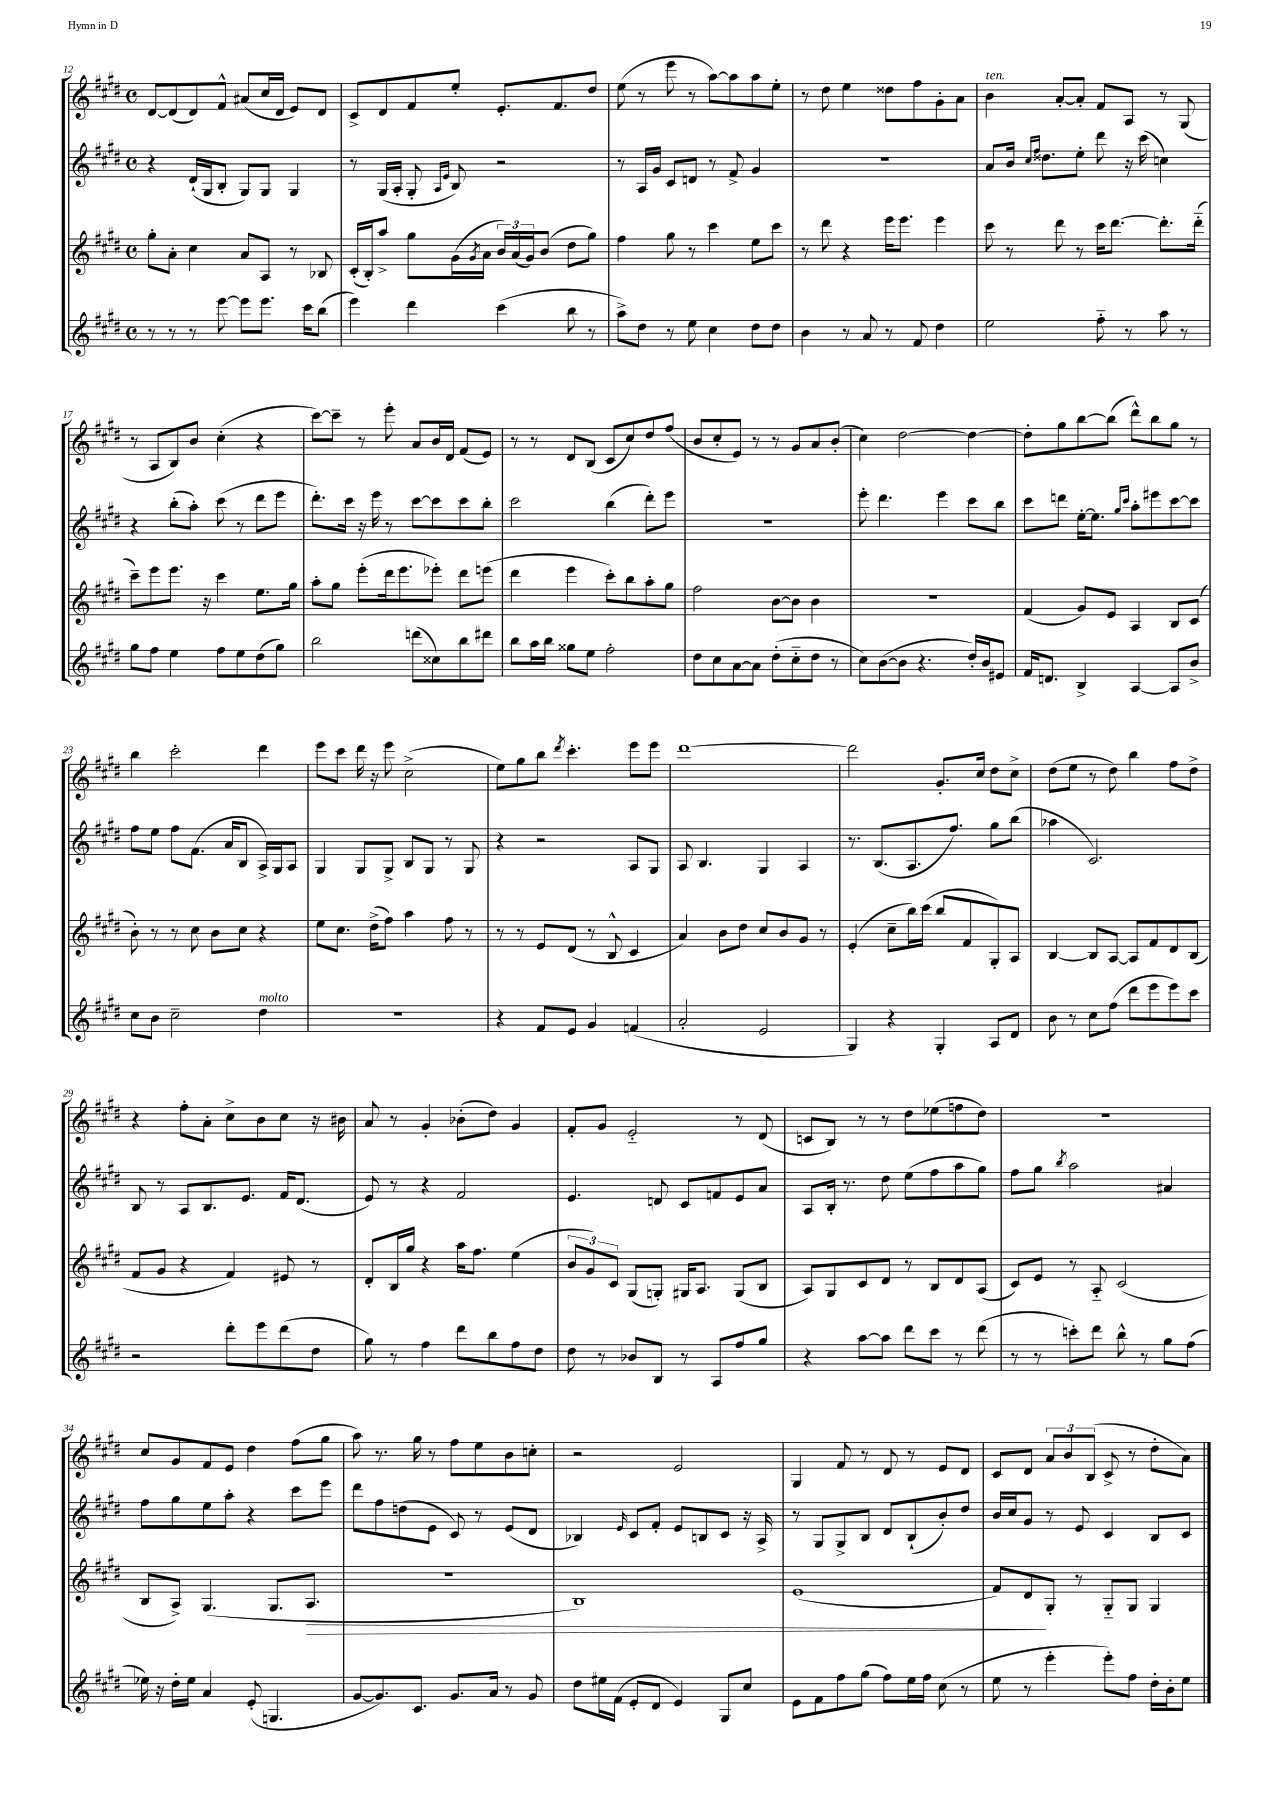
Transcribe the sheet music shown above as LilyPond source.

<<
\new StaffGroup <<
\new Staff = "s0" {
    \clef treble \key e \major \defaultTimeSignature \time 4/4
    dis'8~ dis'8( dis'8) fis'8-^ ais'8( cis''16 dis'16 e'8) dis'8 |
    cis'8-> dis'8 fis'8 e''8-. e'8.-. fis'8. dis''8 |
    e''8( r8 e'''8 r8 a''8~) a''8 a''8 e''8-. |
    r8 dis''8 e''4 disis''8 fis''8 gis'8-. a'8 |
    b'4^\markup { \italic "ten." } a'8~-. a'8-. fis'8 a8 r8 gis8( |
    r8 a8 b8) b'8 cis''4-.( r4 |
    cis'''8~) cis'''8-- r8 e'''8-. a'8 b'16 dis'16 fis'8( e'8) |
    r8 r8 dis'8 b8( cis'8 cis''8) dis''8 fis''8( |
    b'8 cis''8-. e'8) r8 r8 gis'8 a'8 b'8-.( |
    cis''4) dis''2~ dis''4~ |
    dis''8-. gis''8 b''8~ b''8( dis'''8-^) b''8 gis''8 r8 |
    b''4 cis'''2-. dis'''4 |
    e'''8 cis'''8 dis'''16 r16 e'''8 cis''2->( |
    e''8) gis''8 b''8 \acciaccatura { dis'''8 } cis'''4.-. e'''8 e'''8 |
    dis'''1~ |
    dis'''2 gis'8.-. cis''16 dis''8 cis''8-> |
    dis''8( e''8 r8 dis''8) b''4 fis''8 dis''8-> |
    r4 fis''8-. a'8-. cis''8-> b'8 cis''8 r16 bis'16 |
    a'8 r8 gis'4-. bes'8-.( dis''8) gis'4 |
    fis'8-. gis'8 e'2-_ r8 dis'8( |
    c'8 b8) r8 r8 dis''8 ees''8( f''8 dis''8) |
    R1 |
    cis''8 gis'8 fis'8 e'8 dis''4 fis''8( gis''8 |
    a''8) r8. gis''16 r8 fis''8 e''8 b'8 c''8-. |
    r2 e'2 |
    gis4 fis'8 r8 dis'8 r8 e'8 dis'8 |
    cis'8 dis'8 \tuplet 3/2 { a'8 b'8 b8( } cis'8-> r8 dis''8-. a'8) \bar "|." |
}
\new Staff = "s1" {
    \clef treble \key e \major \defaultTimeSignature \time 4/4
    r4 dis'16-!( gis16 b8-. gis8) gis8 gis4 |
    r8 gis16( a16-. gis8-. \grace { a16 e'16 } b8) r2 |
    r8 a16 gis'16 cis'8 d'8 r8 fis'8-> gis'4 |
    R1 |
    a'8 b'16 \grace { cis''16 fis''16 } disis''8. e''8-. dis'''8 r16 cis'''16( c''4) |
    r4 b''8-.( a''8-.) cis'''8( r8 dis'''8 e'''8 |
    dis'''8.-.) cis'''16 r16 e'''16 r8 cis'''8~ cis'''8 cis'''8 b''8-. |
    cis'''2 b''4( dis'''8-.) e'''8 |
    R1 |
    e'''8-. dis'''4. e'''4 cis'''8 b''8 |
    cis'''8 d'''8 e''16~-. e''8. \grace { gis''16 cis'''16 } a''8-. eis'''8 cis'''8~ cis'''8 |
    fis''8 e''8 fis''8 fis'8.( a'16 b8 a16->) gis16 a8 |
    gis4 gis8 gis8-> b8 gis8 r8 gis8 |
    r4 r2 a8 gis8 |
    a8 b4. gis4 a4 |
    r8. b8.( a8. fis''8.) gis''8 b''8( |
    aes''4 cis'2.) |
    b8 r8 a8 b8. e'8. fis'16 dis'8.( |
    e'8) r8 r4 fis'2 |
    e'4. d'8 cis'8 f'8 e'8 a'8 |
    a8 b16-. r8. dis''8 e''8( fis''8 a''8 gis''8) |
    fis''8 gis''8 \acciaccatura { b''8 } a''2 ais'4 |
    fis''8 gis''8 e''8 a''8-. r4 cis'''8 e'''8 |
    dis'''8 fis''8 d''8( e'8 cis'8) r8 e'8( dis'8 |
    bes4) \grace { e'16 } cis'8 fis'8-. e'8 b8 cis'8 r16 a16-> |
    r8 gis8 gis8-> b8 dis'8 b8-!( b'8-.) dis''8 |
    b'16 cis''16 gis'8 r8 e'8 cis'4 b8 cis'8 \bar "|." |
}
\new Staff = "s2" {
    \clef treble \key e \major \defaultTimeSignature \time 4/4
    gis''8-. a'8-. cis''4 a'8 a8 r8 bes8 |
    cis'16-.( b16-.) a''8-> gis''8 gis'16( \acciaccatura { gis'8 } a'16 \tuplet 3/2 { b'16) a'16( gis'16) } b'8( dis''8 gis''8) |
    fis''4 gis''8 r8 cis'''4 e''8 cis'''8 |
    r8 dis'''8 r4 e'''16 e'''8. e'''4 |
    cis'''8 r8 dis'''8 r8 cis'''16 dis'''8.~ dis'''8.-. dis'''16-_( |
    cis'''8--) e'''8 e'''8. r16 cis'''4 e''8. gis''16 |
    a''8-. gis''8 e'''8-.( dis'''16 e'''8. ees'''8-.) dis'''8 e'''8( |
    dis'''4 e'''4 cis'''8-.) b''8 a''8-. gis''8 |
    fis''2 b'8~ b'8 b'4 |
    r1 |
    fis'4( gis'8) e'8 a4 b8 cis'8( |
    b'8-.) r8 r8 cis''8 b'8 cis''8 r4 |
    e''8 cis''8. dis''16->( fis''8) a''4 fis''8 r8 |
    r8 r8 e'8 dis'8( r8 b8-^ cis'4 |
    a'4) b'8 dis''8 cis''8 b'8 gis'8 r8 |
    e'4-.( cis''8-- b''16) cis'''16( b''8 fis'8 gis8-.) a8 |
    b4~ b8 a8~ a8 fis'8 dis'8 b8( |
    fis'8 gis'8 r4 fis'4) eis'8 r8 |
    dis'8-. b16 gis''16 r4 a''16 fis''8. e''4( |
    \tuplet 3/2 { b'8 gis'8) cis'8 } gis8( g8-.) gis16 a8. gis8( b8 |
    a8) gis8 cis'8 dis'8 r8 b8 dis'8 a8( |
    cis'8) e'8 r8 a8-_ cis'2( |
    b8 a8->) gis4.( gis8. a8.\> |
    R1 |
    b1) |
    e'1( |
    fis'8) dis'8\! gis8-. r8 gis8-_ gis8 gis4 \bar "|." |
}
\new Staff = "s3" {
    \clef treble \key e \major \defaultTimeSignature \time 4/4
    r8 r8 r8 e'''8~ e'''8 e'''8. cis'''16 b''8( |
    e'''4) dis'''4 cis'''4( b''8 r8 |
    a''8->) dis''8 r8 e''8 cis''4 dis''8 dis''8 |
    b'4 r8 a'8 r8 fis'8 dis''4 |
    e''2 fis''8-_ r8 a''8 r8 |
    gis''8 fis''8 e''4 fis''8 e''8 dis''8( gis''8) |
    b''2 d'''8( cisis''8) b''8 dis'''8 |
    b''8 a''16 b''16 gisis''8 e''8 fis''2-. |
    dis''8 cis''8 a'8~ a'8 dis''8-.( cis''8-_ dis''8 r8 |
    cis''8) b'8~( b'8 r4. dis''16-.) b'16 eis'8 |
    fis'16 d'8. b4-> a4~ a8 b'8-> |
    cis''8 b'8 cis''2-- dis''4^\markup { \italic "molto" } |
    R1 |
    r4 fis'8 e'8 gis'4 f'4( |
    a'2-. e'2 |
    gis4) r4 gis4-. a8 dis'8 |
    b'8 r8 cis''8 fis''8( dis'''8 e'''8 e'''8) cis'''8 |
    r2 dis'''8-. e'''8 dis'''8( dis''8 |
    gis''8) r8 fis''4 dis'''8 b''8 fis''8 dis''8 |
    dis''8 r8 bes'8 b8 r8 a8 fis''8 gis''8 |
    r4 a''8~ a''8 dis'''8 cis'''8 r8 dis'''8( |
    r8 r8 c'''8-.) dis'''8 b''8-^ r8 gis''8 fis''8( |
    ees''16) r16 dis''16-. ees''16 a'4 e'8-.( g4. |
    gis'8~ gis'8.) cis'8. gis'8. a'16 r8 gis'8 |
    dis''8 eis''16 fis'16( e'8-. dis'8 e'4) gis8 cis''8 |
    e'8 fis'8 fis''8 gis''8( fis''8) e''16 fis''16 cis''8( r8 |
    e''8 r8 e'''4-. e'''8-.) fis''8 dis''16-. b'16-. e''8 \bar "|." |
}
>>
>>
\layout { \context { \Score currentBarNumber = #12 } }
